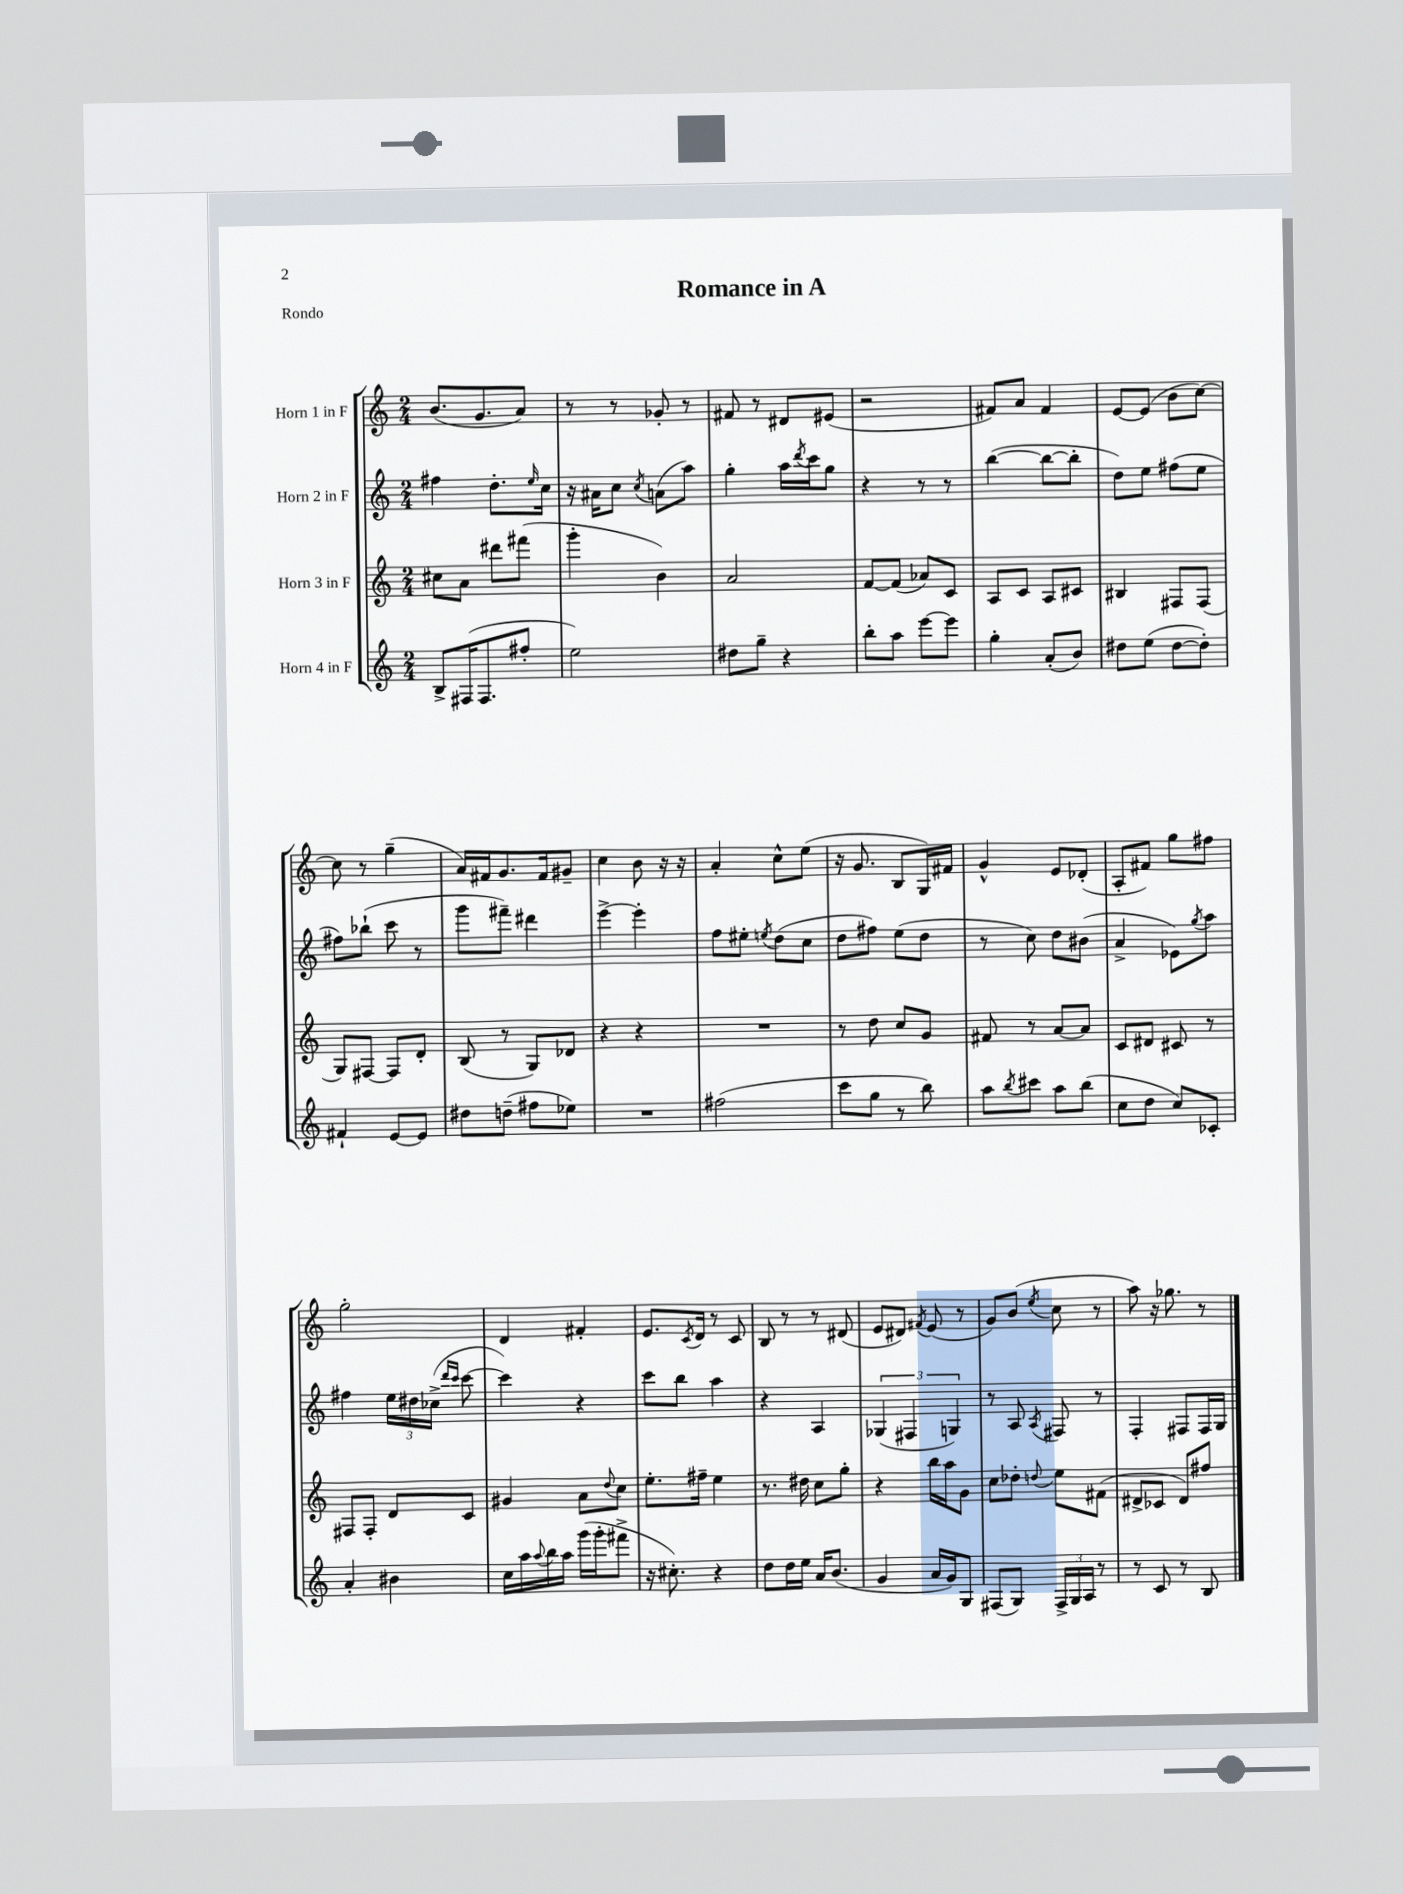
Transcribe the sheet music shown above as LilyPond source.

\header { title = "Romance in A" piece = "Rondo" }
<<
\new StaffGroup <<
\new Staff = "s0" \with { instrumentName = "Horn 1 in F" } {
    \clef treble \key c \major \numericTimeSignature \time 2/4
    b'8.( g'8. a'8) |
    r8 r8 ges'8-. r8 |
    fis'8 r8 dis'8 eis'8( |
    r2 |
    fis'8) a'8 fis'4 |
    e'8~ e'8( b'8 c''8~) |
    c''8 r8 g''4--( |
    a'16) fis'16 g'8. fis'16 gis'8-- |
    c''4 b'8 r16 r16 |
    a'4-. c''8-^ e''8( |
    r16 g'8. b8 g16) fis'16 |
    g'4-^ e'8 des'8-.( |
    a8-. fis'8) g''8 fis''8 |
    g''2-. |
    d'4 fis'4-. |
    e'8. \acciaccatura { c'8 } d'16 r8 c'8 |
    b8 r8 r8 dis'8( |
    e'8 dis'8) \acciaccatura { fis'8 } e'8( r8 |
    g'8) b'8( \acciaccatura { e''8 } c''8 r8 |
    a''8) r16 ges''8. r8 \bar "|." |
}
\new Staff = "s1" \with { instrumentName = "Horn 2 in F" } {
    \clef treble \key c \major \numericTimeSignature \time 2/4
    fis''4 d''8.-. \grace { e''16 } c''16 |
    r16 ais'16 c''8 \acciaccatura { c''8 } a'8( a''8) |
    g''4-. a''16 \acciaccatura { d'''8 } c'''16 g''8 |
    r4 r8 r8 |
    b''4~( b''8~ b''8-. |
    d''8) e''8 fis''8( e''8 |
    fis''8) bes''8-!( c'''8 r8 |
    g'''8 fis'''8--) dis'''4 |
    e'''4~-> e'''4-. |
    f''8 eis''8-. \acciaccatura { e''8 } d''8( c''8 |
    d''8 fis''8) e''8( d''8 |
    r8 c''8) d''8 bis'8( |
    a'4-> ees'8) \acciaccatura { g''8 } a''8 |
    fis''4 \tuplet 3/2 { e''16 dis''16 ces''16->( } \grace { d'''16 c'''16 } c'''8~ |
    c'''4) r4 |
    c'''8 b''8 a''4 |
    r4 a4 |
    \tuplet 3/2 { ges4( fis4 g4) } |
    r8 a8 \acciaccatura { a8 } fis8 r8 |
    f4-. fis8 fis16 g16 \bar "|." |
}
\new Staff = "s2" \with { instrumentName = "Horn 3 in F" } {
    \clef treble \key c \major \numericTimeSignature \time 2/4
    cis''8 a'8 dis'''8 fis'''8( |
    g'''4-. b'4) |
    a'2 |
    f'8~ f'8( aes'8) c'8 |
    a8 c'8 a8 cis'8 |
    bis4 fis8 fis8( |
    g8) fis8~ fis8 d'8-. |
    b8( r8 g8) des'8 |
    r4 r4 |
    R2 |
    r8 d''8 c''8 g'8 |
    fis'8 r8 a'8~ a'8 |
    c'8 dis'8 cis'8 r8 |
    fis8 fis8-. d'8 c'8 |
    gis'4 a'8 \appoggiatura { d''8 } c''8 |
    e''8.-. fis''16-- e''4 |
    r8. dis''16 c''8 g''8-. |
    r4 b''16 a''16 g'8 |
    c''8 des''8-. \appoggiatura { d''8 } e''8 fis'8( |
    dis'8-> ces'8 dis'8) fis''8 \bar "|." |
}
\new Staff = "s3" \with { instrumentName = "Horn 4 in F" } {
    \clef treble \key c \major \numericTimeSignature \time 2/4
    b8-> fis16( fis8. fis''8-. |
    e''2) |
    dis''8 g''8-- r4 |
    b''8-. a''8 e'''8~ e'''8 |
    g''4-. a'8-.( b'8) |
    dis''8 e''8( dis''8~ dis''8-.) |
    fis'4-! e'8~ e'8 |
    dis''8 d''8--( fis''8 ees''8) |
    R2 |
    fis''2( |
    c'''8 g''8 r8 b''8) |
    a''8 \acciaccatura { b''8 } cis'''8 a''8 b''8( |
    c''8 d''8 c''8) ces'8-. |
    a'4-. bis'4 |
    c''16 a''16 \appoggiatura { a''8 } b''16 a''16 g'''16( g'''16-. fis'''8-> |
    r16 cis''8.-.) r4 |
    d''8 d''16 e''16 a'16 b'8.( |
    g'4 a'16 g'16) g8 |
    fis8( g8) \tuplet 3/2 { fis16-> g16 a16 } r8 |
    r8 c'8 r8 b8 \bar "|." |
}
>>
>>
\layout { \context { \Score \remove "Bar_number_engraver" } }
